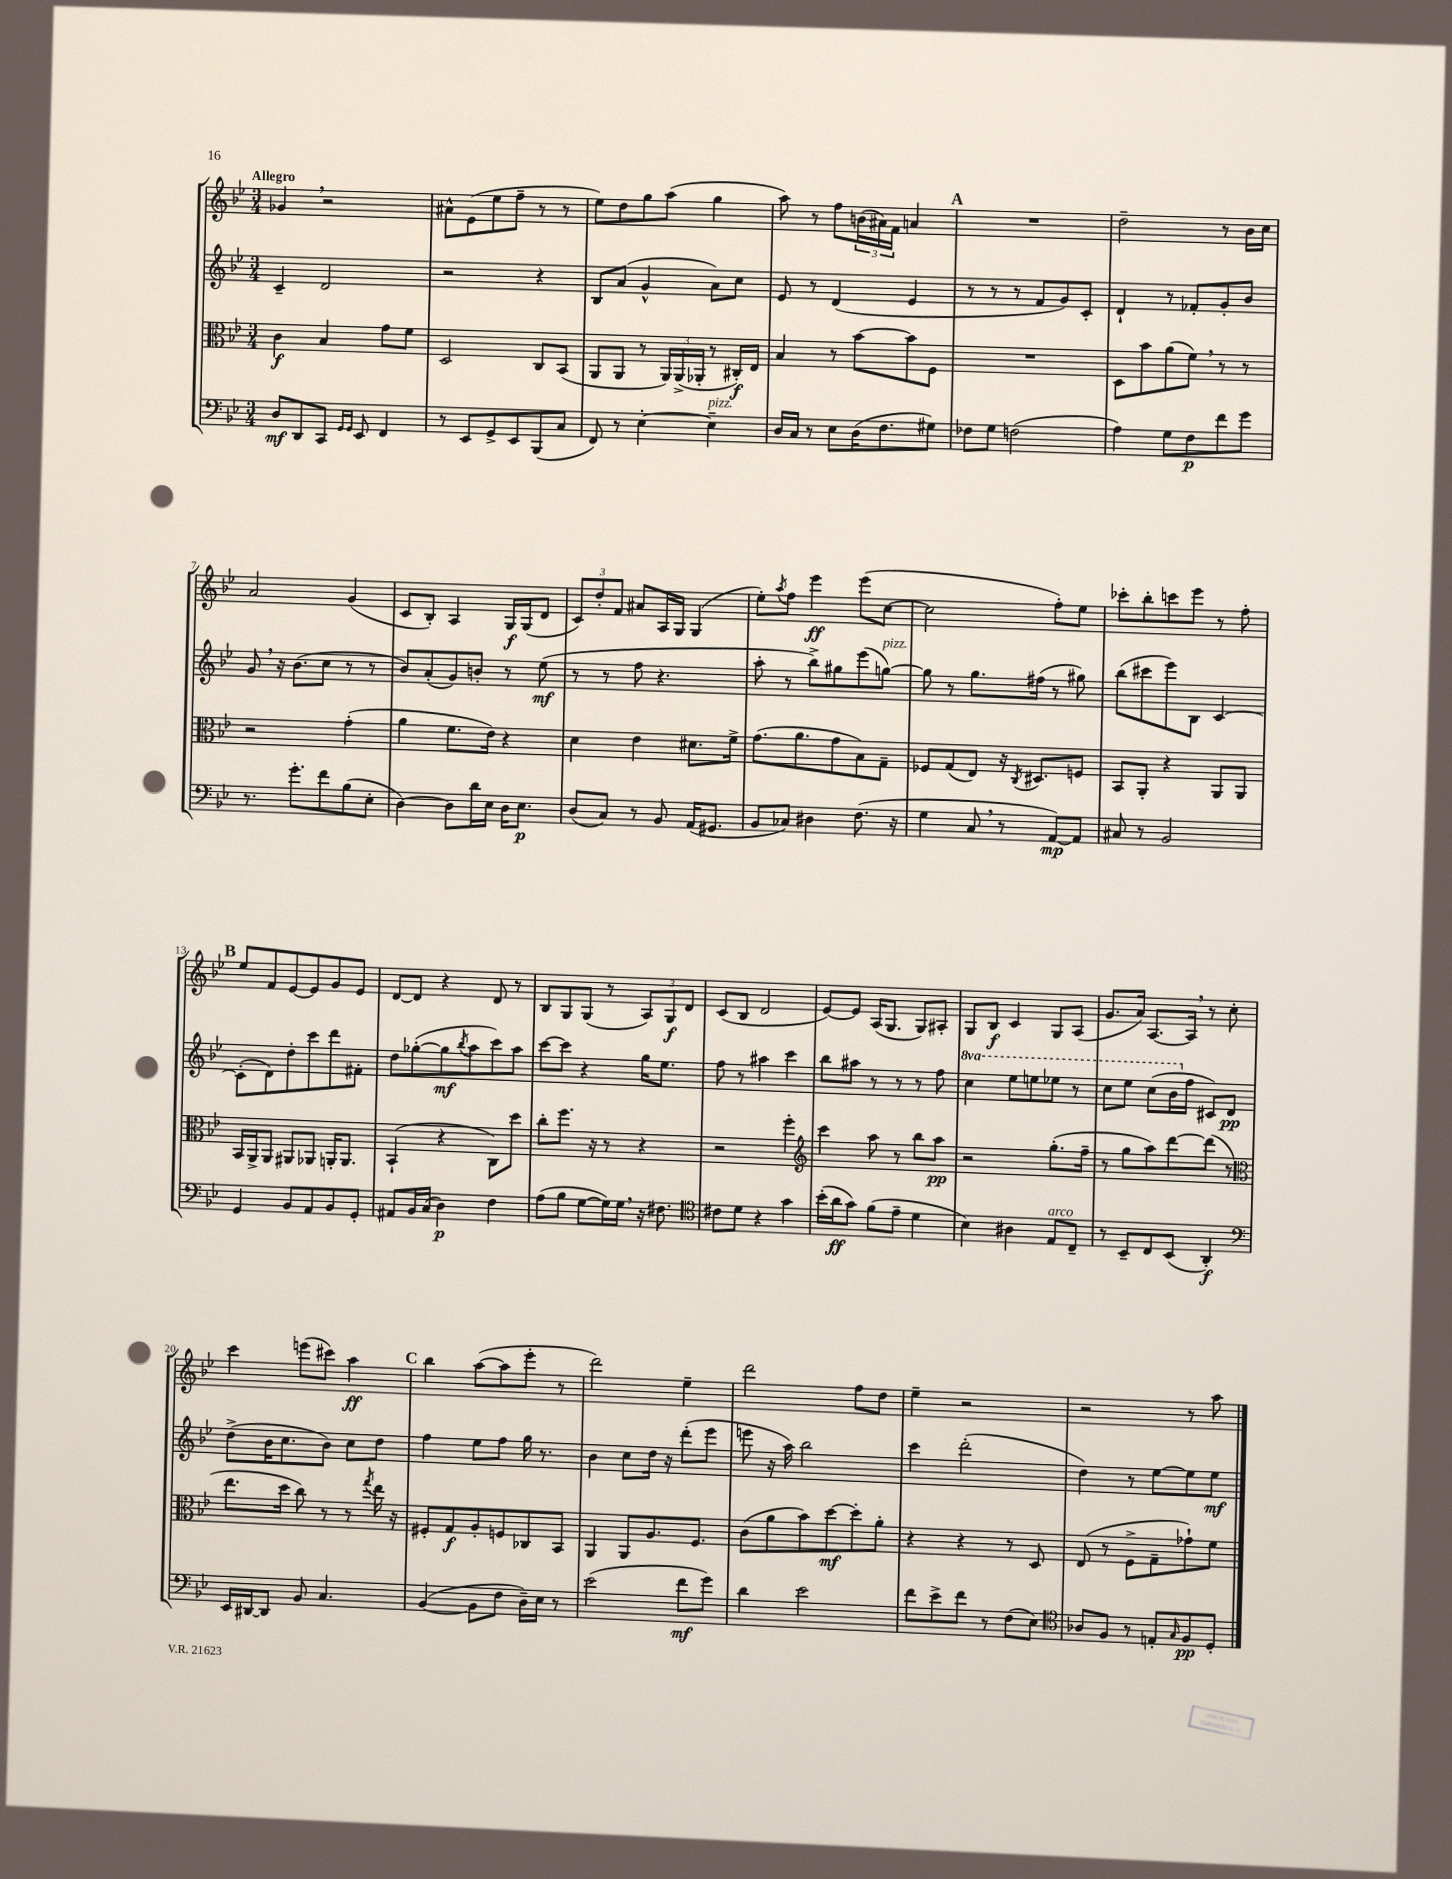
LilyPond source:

<<
\new StaffGroup <<
\new Staff = "s0" {
    \clef treble \key bes \major \numericTimeSignature \time 3/4 \tempo "Allegro"
    ges'4 \breathe r2 |
    ais'8-^ ees'8( ees''8 f''8-- r8 r8 |
    ees''8) d''8 g''8 a''8( g''4 |
    a''8) r8 f''8 \tuplet 3/2 { b'16( ais'16) f'16 } a'4 |
    \mark \markup { \bold "A" } R2. |
    d''2-- r8 bes'16 c''16 |
    a'2 g'4( |
    c'8 bes8-.) a4 g16\f g16( d'8 |
    \tuplet 3/2 { c'8) d''8-. f'8 } ais'8 a16 g16 g4( |
    ees''8-.) \acciaccatura { a''8 } f''8 ees'''4\ff ees'''8( c''8~ |
    c''2 f''8-.) ees''8 |
    ces'''8-. bes''8-. c'''8 ees'''8 r8 f''8-. |
    \mark \markup { \bold "B" } ees''8 f'8 ees'8~ ees'8 g'8 ees'8 |
    d'8~ d'8 r4 d'8 r8 |
    bes8 g8 g8( r8 \tuplet 3/2 { a8) g8\f d'8 } |
    c'8( bes8 d'2 |
    ees'8~) ees'8 a16( g8. g8) ais8-. |
    g8 bes8\f c'4 g8 a8( |
    g'8. a'16) a8.~ a16 \breathe r8 c''8-. |
    c'''4 e'''8( cis'''8) a''4\ff |
    \mark \markup { \bold "C" } bes''4 a''8~( a''8 ees'''8-. r8 |
    d'''2) ees''4-- |
    d'''2 f''8 d''8 |
    ees''4-- r2 |
    r2 r8 a''8 \bar "|." |
}
\new Staff = "s1" {
    \clef treble \key bes \major \numericTimeSignature \time 3/4 \set Staff.ottavationMarkups = #ottavation-simple-ordinals
    c'4-- d'2 |
    r2 r4 |
    bes8 a'8( g'4-^ a'8) c''8 |
    ees'8 r8 d'4( ees'4 |
    \mark \markup { \bold "A" } r8 r8 r8 f'8 g'8) c'8-. |
    d'4-! r8 fes'8-. g'8-. bes'8 |
    g'8 \breathe r16 bes'8.( c''8 r8 r8 |
    bes'8) a'8-.( g'8) b'8-. r8 ees''8\mf( |
    r8 r8 f''8 r4. |
    a''8-. r8 bes''8->) gis''8 ees'''8( g''8~^\markup { \italic "pizz." }) |
    g''8 r8 g''8. fis''16( r8 gis''8) |
    bes''8( cis'''8 ees'''8) bes8 c'4~ |
    \mark \markup { \bold "B" } c'8-.( d'8) d''8-. c'''8 d'''8 fis'8-. |
    d''8 ges''8~-.( ges''8\mf \acciaccatura { bes''8 } a''8 c'''8) a''8 |
    c'''8~ c'''8 r4 g''16 ees''8. |
    f''8 r8 ais''4 c'''4 |
    bes''8 ais''8 r8 r8 r8 f''8 |
    \ottava #1 c'''4 ees'''8 e'''8 ees'''8 r8 |
    c'''8 ees'''8 c'''8( bes''16 \ottava #0 f''16 cis'8) d'8\pp |
    d''8->( bes'16 c''8. bes'8) c''8 d''8 |
    \mark \markup { \bold "C" } f''4 ees''8 f''8 g''16 r8. |
    bes'4 c''8 d''16 r16 d'''8-.( ees'''8 |
    e'''8 r16 a''16) bes''2 |
    c'''4 d'''2-.( |
    d''4) r8 ees''8~ ees''8 ees''8\mf \bar "|." |
}
\new Staff = "s2" {
    \clef alto \key bes \major \numericTimeSignature \time 3/4
    c'4\f bes4 g'8 f'8 |
    d2 c8 bes,8( |
    a,8 a,8 r8 \tuplet 3/2 { a,16) a,16->( aes,16-. } r8 cis16-.\f) ees16 |
    bes4 r8 bes'8~ bes'8 f8 |
    \mark \markup { \bold "A" } R2. |
    d8 bes'8 a'8( f'8) \breathe r8 r8 |
    r2 g'4-.( |
    a'4 f'8. ees'16) r4 |
    d'4 ees'4 dis'8. f'16-> |
    g'8.( a'8. g'8 bes8) g8-- |
    fes8 g8( ees8) r16 \acciaccatura { c8 } dis8. f8 |
    bes,8 a,8-. r4 a,8 a,8 |
    \mark \markup { \bold "B" } bes,16 a,16-> a,8 ais,8 aes,8 a,16-. a,8. |
    bes,4-!( r4 c8) d''8 |
    c''8-. f''8. r16 r8 r4 |
    r2 f''4-. |
    \clef treble c'''4 a''8 r8 bes''8 a''8\pp |
    r2 g''8.-.( f''16-- |
    r8 g''8 a''8) d'''8~ d'''8( r8 |
    \clef alto ees''8. d''16 c''8) r8 r8 \acciaccatura { g''8 } ees''16 r16 |
    \mark \markup { \bold "C" } fis8-. g8\f a8-. f8 ces8 bes,8 |
    a,4 a,8 a8. f8. |
    c'8( a'8 bes'8) d''8~\mf d''8-. a'8-. |
    r4 r4 r8 d8 |
    ees8( r8 f8-> g8-- ges'8-!) f'8 \bar "|." |
}
\new Staff = "s3" {
    \clef bass \key bes \major \numericTimeSignature \time 3/4
    d8\mf d,8 c,8 \grace { g,16 g,16 } ees,8 f,4 |
    r8 ees,8 g,8-> ees,8 bes,,8( c8 |
    f,8) r8 ees4~-. ees4--^\markup { \italic "pizz." } |
    d16 c16 r8 ees8 d16( f8. gis8) |
    \mark \markup { \bold "A" } fes8 g8 f2( |
    a4) g8 f8\p f'8 g'8 |
    r8. g'8.-. f'8 bes8( ees8-. |
    d4~) d8 d'16 ees16 d16 ees8.\p |
    d8( c8) r8 bes,8 a,16( gis,8. |
    bes,8 ces8) dis4 f8.( r16 |
    g4 c8 \breathe r8 a,8~\mp) a,8 |
    cis8 r8 bes,2 |
    \mark \markup { \bold "B" } g,4 bes,8 a,8 bes,8 g,8-. |
    ais,8 bes,16 c16( d4\p) f4 |
    a8( bes8 g8~ g16) g16 \breathe r16 fis8. |
    \clef tenor cis'8 d'8 r4 g'4 |
    bes'16-.( a'16\ff g'8) f'8( ees'8-- d'4 |
    bes4) ais4 ees8^\markup { \italic "arco" } c8-- |
    r8 bes,8-- c8 bes,8( a,4-.\f) |
    \clef bass ees,16 dis,16~ dis,8 bes,8 c4. |
    \mark \markup { \bold "C" } bes,4~( bes,8 f8 d16--) ees16 r8 |
    ees'2( f'8\mf g'8) |
    d'4 ees'2 |
    f'8 ees'8-> f'8 r8 f8( ees8) |
    \clef tenor aes8 f8 r8 e8-. \grace { g16 } f8\pp d8-. \bar "|." |
}
>>
>>
